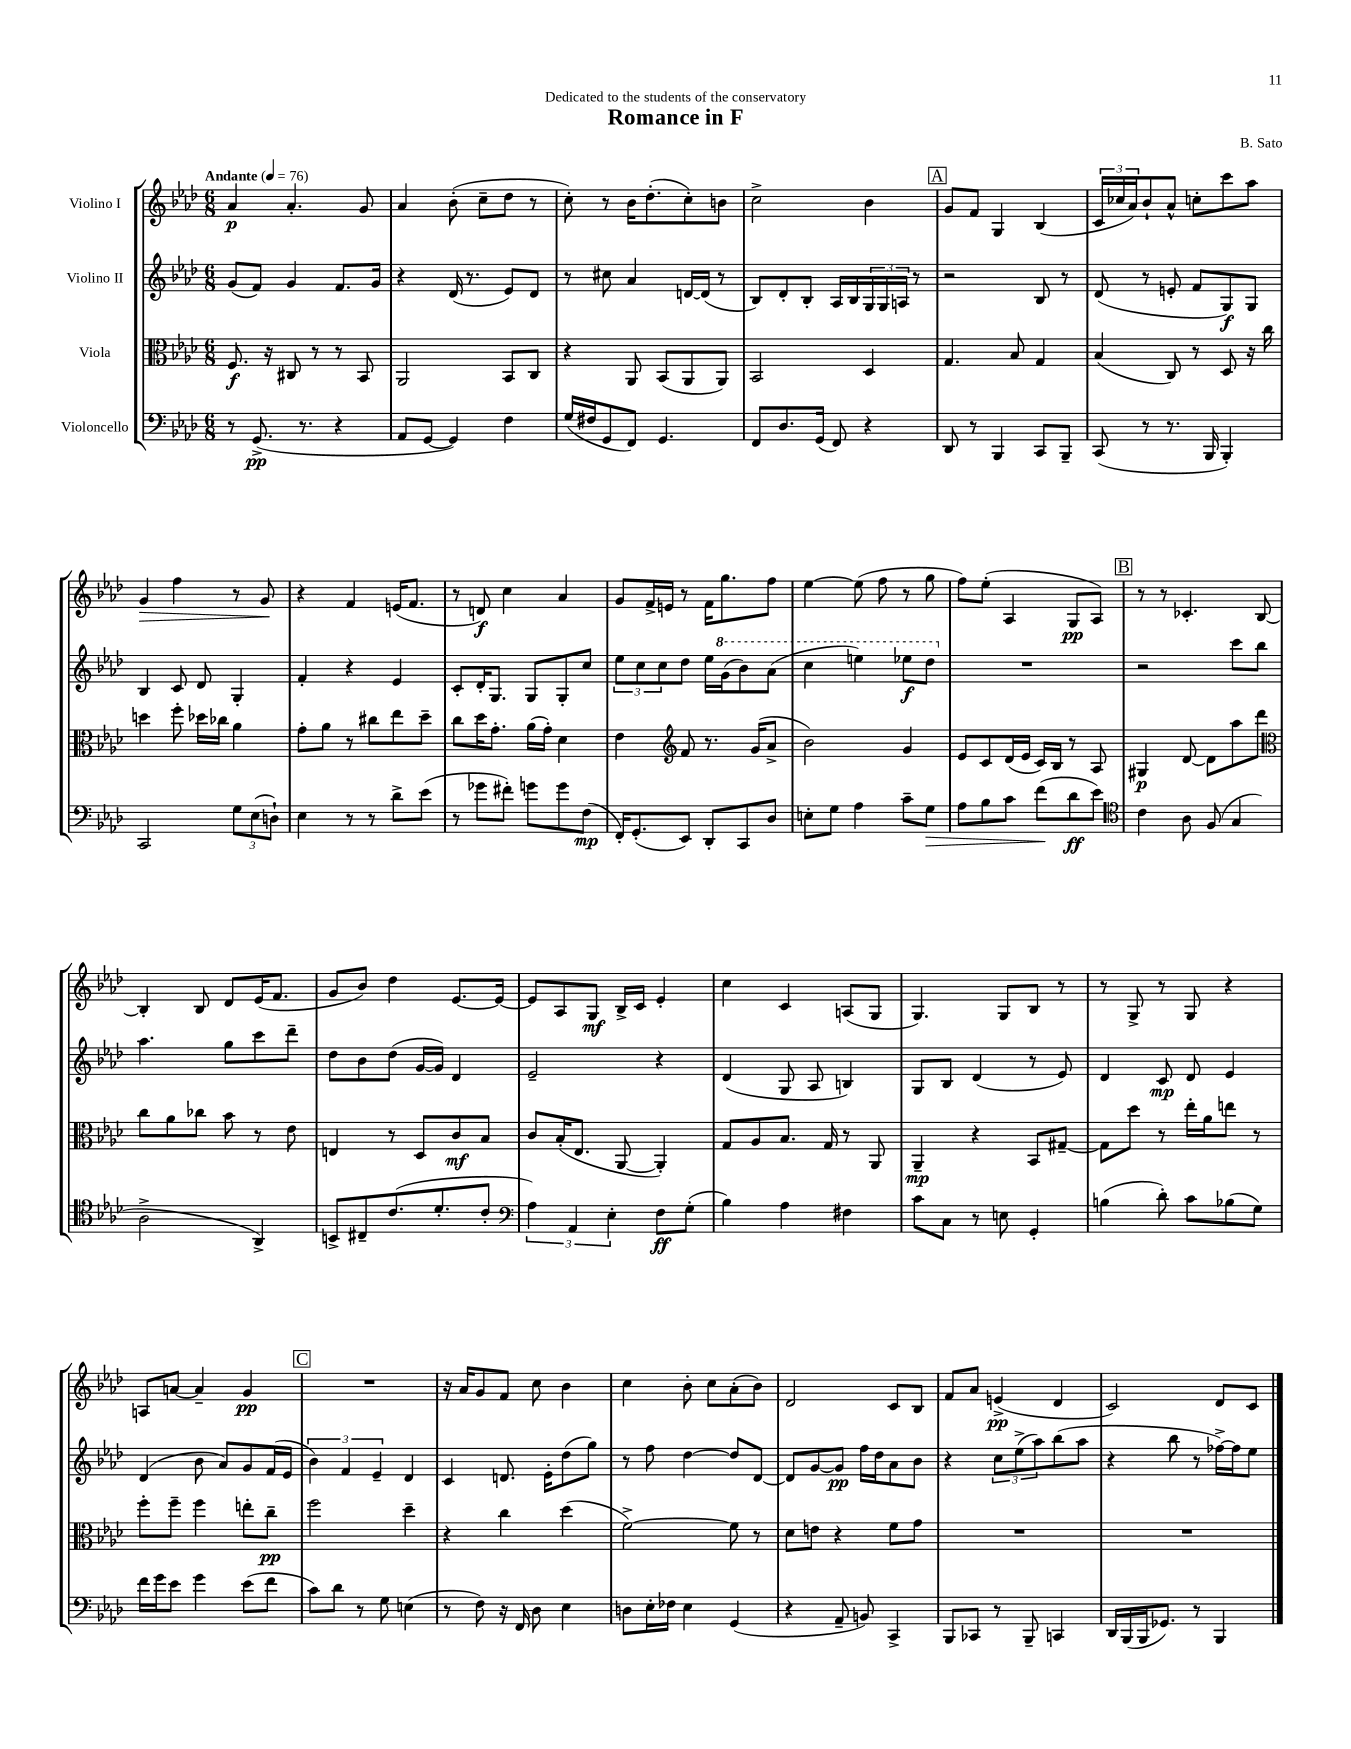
\header { title = "Romance in F" composer = "B. Sato" dedication = "Dedicated to the students of the conservatory" }
<<
\new StaffGroup <<
\new Staff = "s0" \with { instrumentName = "Violino I" } {
    \clef treble \key aes \major \numericTimeSignature \time 6/8 \tempo "Andante" 4 = 76
    aes'4\p aes'4.-. g'8 |
    aes'4 bes'8-.( c''8-- des''8 r8 |
    c''8-.) r8 bes'16 des''8.-.( c''8-.) b'8 |
    c''2-> bes'4 |
    \mark \markup { \box "A" } g'8 f'8 g4 bes4( |
    \tuplet 3/2 { c'16 ces''16 aes'16) } bes'8-! aes'8-^ c''8-. c'''8 aes''8 |
    g'4\> f''4 r8 g'8\! |
    r4 f'4 e'16( f'8. |
    r8 d'8\f) c''4 aes'4 |
    g'8 f'16-> e'16 r8 f'16 g''8. f''8 |
    ees''4~ ees''8( f''8 r8 g''8 |
    f''8) ees''8-.( aes4 g8\pp aes8) |
    \mark \markup { \box "B" } r8 r8 ces'4.-. bes8~ |
    bes4-. bes8 des'8 ees'16( f'8. |
    g'8 bes'8) des''4 ees'8.~ ees'16~ |
    ees'8 aes8 g8\mf bes16-> c'16 ees'4-. |
    c''4 c'4 a8( g8 |
    g4.) g8 bes8 r8 |
    r8 g8-> r8 g8 r4 |
    a8 a'8~ a'4-- g'4\pp |
    \mark \markup { \box "C" } R2. |
    r16 aes'16 g'8 f'8 c''8 bes'4 |
    c''4 bes'8-. c''8 aes'8-.( bes'8) |
    des'2 c'8 bes8 |
    f'8 aes'8 e'4->\pp( des'4 |
    c'2) des'8 c'8 \bar "|." |
}
\new Staff = "s1" \with { instrumentName = "Violino II" } {
    \clef treble \key aes \major \numericTimeSignature \time 6/8
    g'8( f'8) g'4 f'8. g'16 |
    r4 des'16( r8. ees'8) des'8 |
    r8 cis''8 aes'4 d'16~ d'16( r8 |
    bes8) des'8-. bes8-. aes16 bes16 \tuplet 3/2 { g16 g16 a16 } r8 |
    \mark \markup { \box "A" } r2 bes8 r8 |
    des'8( r8 e'8-. f'8 g8\f) g8 |
    bes4 c'8 des'8 g4-. |
    f'4-. r4 ees'4 |
    c'8-. des'16-. g8. g8 g8-. c''8 |
    \tuplet 3/2 { ees''8 c''8 c''8 } des''8 ees''16 \ottava #1 g''16( bes''8) aes''8( |
    c'''4 e'''4) ees'''8\f des'''8 \ottava #0 |
    R2. |
    \mark \markup { \box "B" } r2 c'''8 bes''8 |
    aes''4. g''8 c'''8 des'''8-- |
    des''8 bes'8 des''8( g'16~ g'16) des'4 |
    ees'2-- r4 |
    des'4( g8 aes8 b4) |
    g8 bes8 des'4( r8 ees'8) |
    des'4 c'8\mp des'8 ees'4 |
    des'4( bes'8 aes'8) g'8 f'16( ees'16 |
    \mark \markup { \box "C" } \tuplet 3/2 { bes'4) f'4 ees'4-- } des'4 |
    c'4 d'8. ees'16-. des''8( g''8) |
    r8 f''8 des''4~ des''8 des'8~ |
    des'8 g'8~ g'8\pp f''16 des''16 aes'8 bes'8 |
    r4 \tuplet 3/2 { c''8 ees''8->( aes''8) } bes''8( aes''8 |
    r4 bes''8 r8 fes''16~->) fes''16 ees''8 \bar "|." |
}
\new Staff = "s2" \with { instrumentName = "Viola" } {
    \clef alto \key aes \major \numericTimeSignature \time 6/8
    f8.\f r16 cis8 r8 r8 bes,8 |
    aes,2 bes,8 c8 |
    r4 aes,8 bes,8( aes,8 aes,8) |
    bes,2 des4 |
    \mark \markup { \box "A" } g4. bes8 g4 |
    bes4( c8) r8 des8 r16 c''16 |
    d''4 f''8-. des''16 ces''16 aes'4 |
    g'8-. aes'8 r8 cis''8 ees''8 des''8-- |
    c''8 des''16 g'8.-. aes'16( g'16-.) des'4 |
    ees'4 \clef treble f'8 r8. g'16( aes'8-> |
    bes'2) g'4 |
    ees'8 c'8 des'16( ees'16 c'16) bes16 r8 aes8 |
    \mark \markup { \box "B" } gis4\p des'8~ des'8 aes''8 des'''8 |
    \clef alto c''8 aes'8 ces''8 bes'8 r8 ees'8 |
    e4 r8 des8 c'8\mf bes8 |
    c'8 bes16-.( ees8. aes,8~ aes,4-.) |
    g8 aes8 bes8. g16 r8 aes,8 |
    aes,4--\mp r4 bes,8 gis8~-- |
    gis8 des''8 r8 ees''16-. aes'16 e''8 r8 |
    f''8-. f''8-- f''4 e''8-. c''8--\pp |
    \mark \markup { \box "C" } f''2 des''4-- |
    r4 c''4 des''4( |
    f'2~->) f'8 r8 |
    des'8 e'8 r4 f'8 g'8 |
    R2. |
    R2. \bar "|." |
}
\new Staff = "s3" \with { instrumentName = "Violoncello" } {
    \clef bass \key aes \major \numericTimeSignature \time 6/8
    r8 g,8.->\pp( r8. r4 |
    aes,8 g,8~ g,4) f4 |
    g16( fis16 g,8 f,8) g,4. |
    f,8 des8. g,16( f,8) r4 |
    \mark \markup { \box "A" } des,8 r8 bes,,4 c,8 bes,,8-- |
    c,8( r8 r8. bes,,16 bes,,4-.) |
    c,2 \tuplet 3/2 { g8 ees8( d8-!) } |
    ees4 r8 r8 des'8-> ees'8( |
    r8 ges'8 fis'8-.) g'8 g'8 f8\mp( |
    f,16-.) g,8.-.( ees,8) des,8-. c,8 des8 |
    e8-. g8 aes4 c'8-- g8\> |
    aes8 bes8 c'8 f'8\!( des'8\ff ees'8) |
    \mark \markup { \box "B" } \clef tenor c'4 aes8 f8( g4 |
    aes2-> aes,4->) |
    b,8-> cis8-- c'8.( des'8.-. c'8-. |
    \clef bass \tuplet 3/2 { aes4) aes,4 ees4-. } f8\ff g8-.( |
    bes4) aes4 fis4 |
    c'8 c8 r8 e8 g,4-. |
    b4( des'8-.) c'8 bes8( g8) |
    f'16 g'16 ees'8 g'4 ees'8( f'8 |
    \mark \markup { \box "C" } c'8) des'8 r8 g8 e4( |
    r8 f8) r16 f,16 des8 ees4 |
    d8 ees16-. fes16 ees4 g,4( |
    r4 aes,8-- b,8) c,4-> |
    bes,,8 ces,8 r8 bes,,8-- c,4 |
    des,16 bes,,16( bes,,16 ges,8.) r8 bes,,4 \bar "|." |
}
>>
>>
\layout { \context { \Score \remove "Bar_number_engraver" } }
